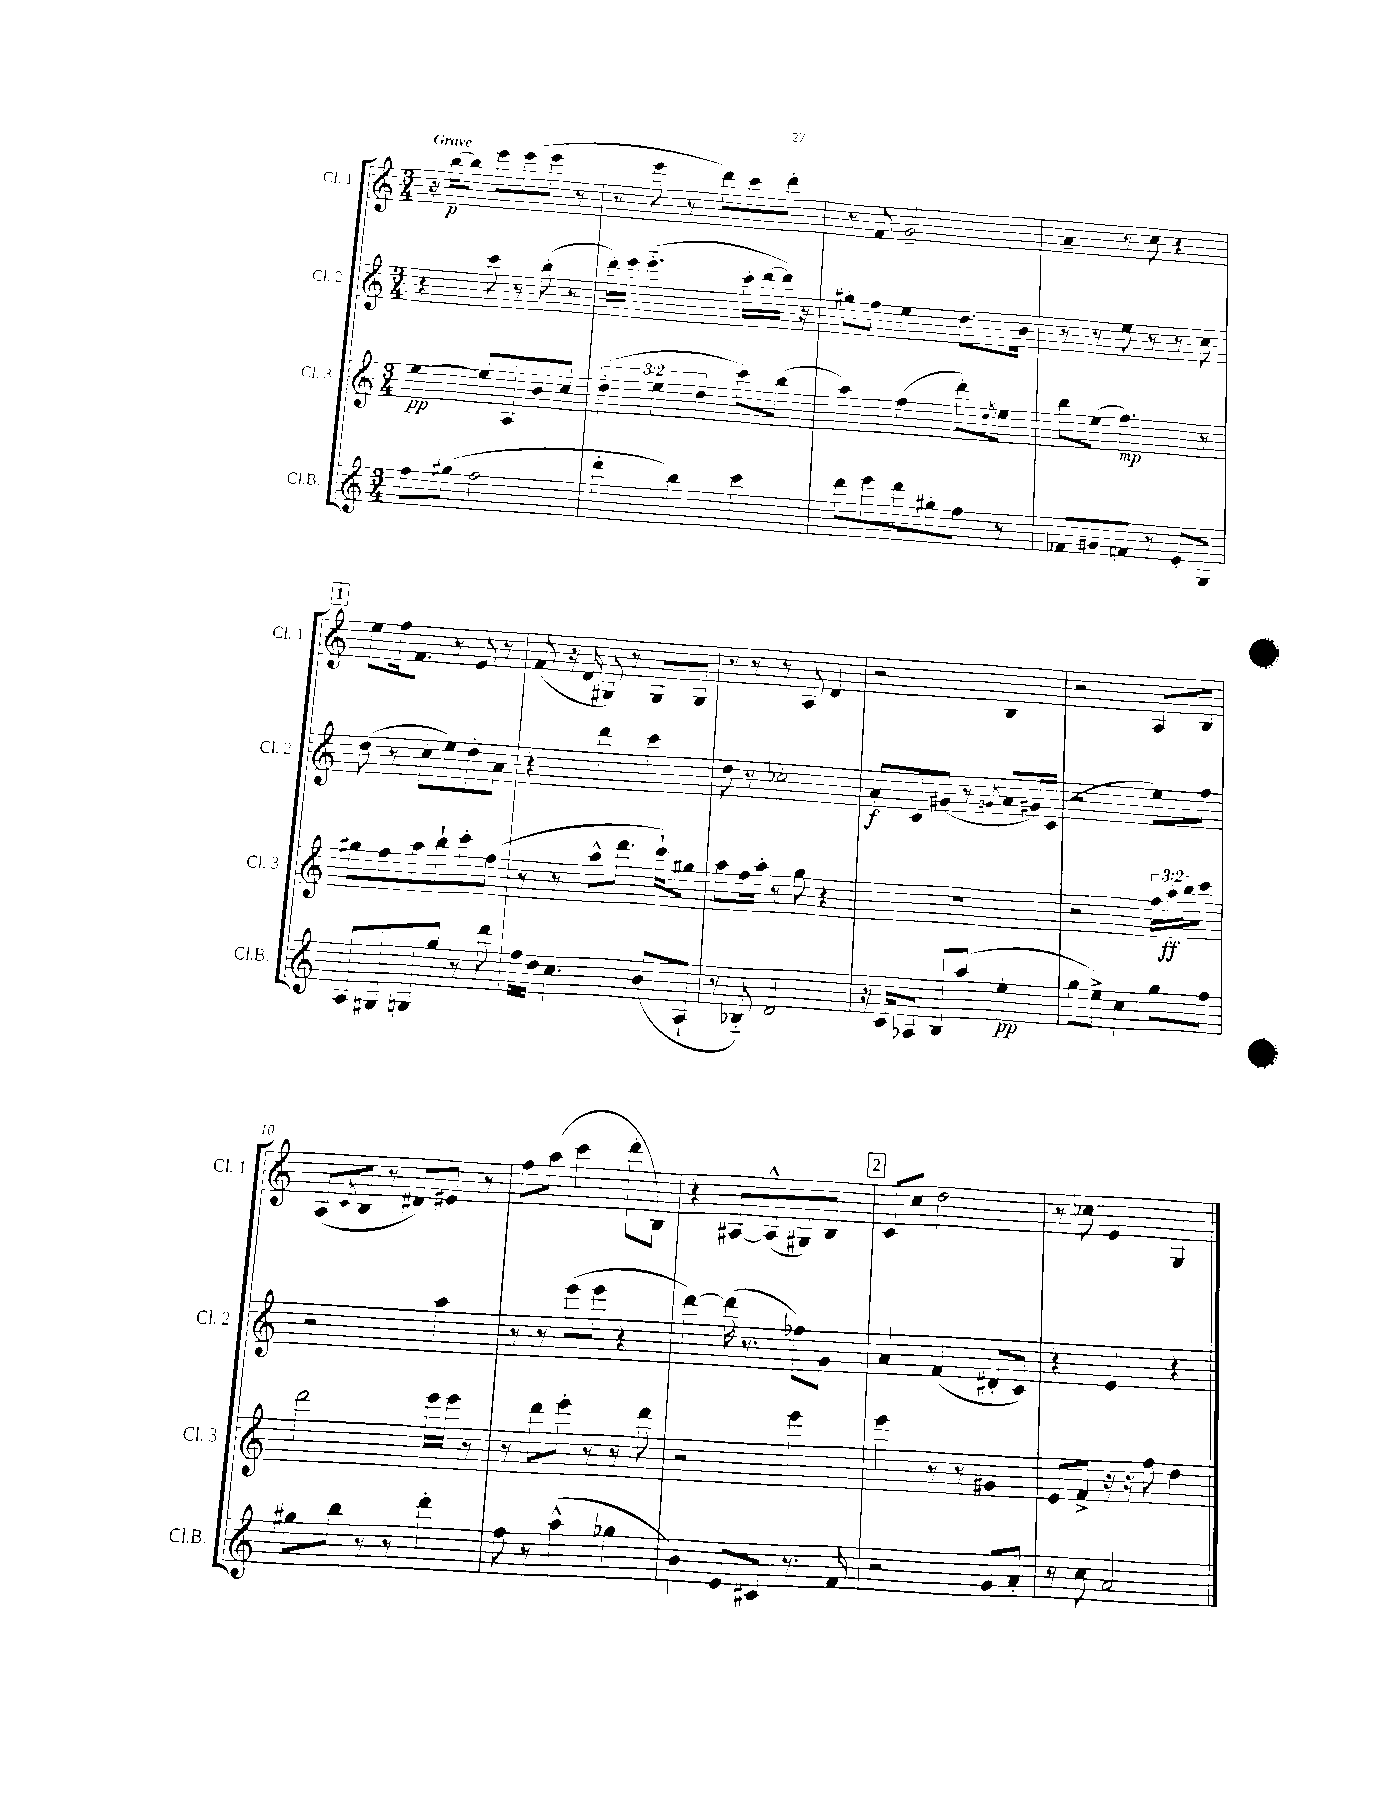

**kern	**dynam	**kern	**dynam	**kern	**dynam	**kern	**dynam
*part4	*part4	*part3	*part3	*part2	*part2	*part1	*part1
*staff4	*staff4	*staff3	*staff3	*staff2	*staff2	*staff1	*staff1
*I"Cl.B.	*	*I"Cl. 3	*	*I"Cl. 2	*	*I"Cl. 1	*
*I'Cl.B.	*	*I'Cl. 3	*	*I'Cl. 2	*	*I'Cl. 1	*
*clefG2	*	*clefG2	*	*clefG2	*	*clefG2	*
*k[]	*	*k[]	*	*k[]	*	*k[]	*
*M3/4	*	*M3/4	*	*M3/4	*	*M3/4	*
=1	=1	=1	=1	=1	=1	=1	=1
!	!	!	!	!	!	!LO:TX:a:B:t=Grave	!
8ff\L	.	[4ee\	pp	4r	.	16r	.
.	.	.	.	.	.	[16bb\KL	p
(8gg#X\J	.	.	.	.	.	8bb\J]	.
2ff\	.	8ee/L]	.	8ccc\	.	8eee\L	.
.	.	8A/	.	8r	.	(8eee\	.
.	.	8b/	.	(8bb'\	.	8eee\J	.
.	.	8cc/J	.	8r	.	8r	.
=2	=2	=2	=2	=2	=2	=2	=2
4ddd'\	.	(6dd'\	.	16ddd'\LL)	.	8r	.
.	.	.	.	16eee\JJ	.	.	.
.	.	.	.	(4.eee\	.	8eee\	.
.	.	6ee\	.	.	.	.	.
4bb\)	.	.	.	.	.	8r	.
.	.	6dd\	.	.	.	.	.
.	.	.	.	.	.	8ddd\L)	.
4ccc\	.	8ccc\L)	.	16ccc'\LL	.	8ccc\	.
.	.	.	.	[16ddd\	.	.	.
.	.	(8bb\J	.	16ddd\JJ])	.	8ddd'\J	.
.	.	.	.	16r	.	.	.
=3	=3	=3	=3	=3	=3	=3	=3
8ddd\L	.	4aa\)	.	8gg#X'\L	.	8r	.
8eee\	.	.	.	8ff\J	.	8f/	.
8ddd\	.	(4ff\	.	4ee\	.	2g~/	.
8gg#X'\	.	.	.	.	.	.	.
8ff\J	.	8ddd'\L)	.	8.dd\L	.	.	.
.	.	8qdd/	.	.	.	.	.
8r	.	8ee\J	.	.	.	.	.
.	.	.	.	16b\Jk	.	.	.
=4	=4	=4	=4	=4	=4	=4	=4
8f-X/L	.	8bb\L	.	8r	.	4a~/	.
8g#X/	.	(8ee\J	.	8r	.	.	.
8fn/J	.	4.ff\)	mp	8ee\	.	8r	.
8r	.	.	.	8r	.	8cc\	.
8e'/L	.	.	.	8r	.	4r	.
8G/J	.	8r	.	8cc\	.	.	.
!!LO:LB:g=z
!!LO:REH:place=s1:t=1
=5	=5	=5	=5	=5	=5	=5	=5
8A/L	.	8gg#X\L	.	(8dd\	.	8ee\L	.
8G#X/	.	8ff\	.	8r	.	16ff\k	.
.	.	.	.	.	.	8.f\J	.
8Gn/	.	8aa\	.	8cc'\L	.	.	.
8gg/J	.	8bb`\	.	8ee\)	.	8r	.
8r	.	8ccc'\	.	8dd'\	.	8e/	.
8ddd\	.	(8ff\J	.	8a\J	.	8r	.
=6	=6	=6	=6	=6	=6	=6	=6
16ff\LL	.	8r	.	4r	.	(8f/	.
16dd\JJ	.	.	.	.	.	.	.
4.cc\	.	8r	.	.	.	16r	.
.	.	.	.	.	.	16d/	.
.	.	8aa^^\L	.	4ddd\	.	8G#X/)	.
.	.	8.ddd\J	.	.	.	8r	.
(8b/L	.	.	.	4ccc\	.	8G#/L	.
.	.	16ccc`\KL)	.	.	.	.	.
8A`/J	.	8gg#X\J	.	.	.	8G#/J	.
=7	=7	=7	=7	=7	=7	=7	=7
8r	.	8aa\L	.	8dd\	.	8r	.
8B-X/)	.	16ff\L	.	8r	.	8r	.
.	.	16aa'\JJ	.	.	.	.	.
2d/	.	8r	.	2cc-X'\	.	8r	.
.	.	8gg\	.	.	.	8A/	.
.	.	4r	.	.	.	4d/	.
=8	=8	=8	=8	=8	=8	=8	=8
16r	.	2.r	.	8a'/L	f	2r	.
16c/KL	.	.	.	.	.	.	.
8A-X/J	.	.	.	8c/	.	.	.
8B/L	.	.	.	(8g#X/J	.	.	.
(8aa/J	.	.	.	8r	.	.	.
.	.	.	.	8qgn/	.	.	.
4ee'\	pp	.	.	8a/L	.	4B/	.
.	.	.	.	16g#X/L)	.	.	.
.	.	.	.	(16c/JJ	.	.	.
=9	=9	=9	=9	=9	=9	=9	=9
8gg\L	.	2r	.	2r	.	2r	.
8ee^\J)	.	.	.	.	.	.	.
4cc\	.	.	.	.	.	.	.
8gg\L	.	24ff\LL	.	8ee\L)	.	8A/L	.
.	.	24aa'\	ff	.	.	.	.
.	.	24bb\J	.	.	.	.	.
8ff\J	.	8ccc\J	.	8ff\J	.	8B/J	.
!!LO:LB:g=z
=10	=10	=10	=10	=10	=10	=10	=10
8gg#X\L	.	2ddd\	.	2r	.	(8A/L	.
.	.	.	.	.	.	8qc/	.
8bb\J	.	.	.	.	.	8B/J	.
8r	.	.	.	.	.	8r	.
8r	.	.	.	.	.	8d#X/L)	.
4ddd'\	.	16eee\LL	.	4aa\	.	8e#X/J	.
.	.	16eee\JJ	.	.	.	.	.
.	.	8r	.	.	.	8r	.
=11	=11	=11	=11	=11	=11	=11	=11
8ff\	.	8r	.	8r	.	8ff\L	.
8r	.	8ddd\L	.	8r	.	(8aa\J	.
(4aa^^\	.	8eee'\J	.	(8eee\L	.	4ccc\	.
.	.	8r	.	8eee\J	.	.	.
4gg-X\	.	8r	.	4r	.	8ddd'\L	.
.	.	8ddd\	.	.	.	8B\J)	.
=12	=12	=12	=12	=12	=12	=12	=12
4b\)	.	2r	.	[4ddd\)	.	4r	.
8e/L	.	.	.	(16ddd\]	.	[8A#X/L	.
.	.	.	.	8.r	.	.	.
8c#X/J	.	.	.	.	.	(8A#^^/]	.
8.r	.	4eee\	.	8ff-X\L)	.	8G#X/)	.
.	.	.	.	8g\J	.	8B/J	.
16f/	.	.	.	.	.	.	.
!!LO:REH:place=s1:t=2
=13	=13	=13	=13	=13	=13	=13	=13
2r	.	4eee\	.	4a/	.	8c/L	.
.	.	.	.	.	.	8cc/J	.
.	.	8r	.	(4f/	.	2dd\	.
.	.	8r	.	.	.	.	.
8g/L	.	4g#X/	.	8d#X'/L	.	.	.
8a'/J	.	.	.	8c/J)	.	.	.
=14	=14	=14	=14	=14	=14	=14	=14
8r	.	8e/L	.	4r	.	8r	.
8cc\	.	8f^/J	.	.	.	8cc-X\	.
2a/	.	16r	.	4e/	.	4e/	.
.	.	16r	.	.	.	.	.
.	.	8ff\	.	.	.	.	.
.	.	4dd\	.	4r	.	4G/	.
==	==	==	==	==	==	==	==
*-	*-	*-	*-	*-	*-	*-	*-
